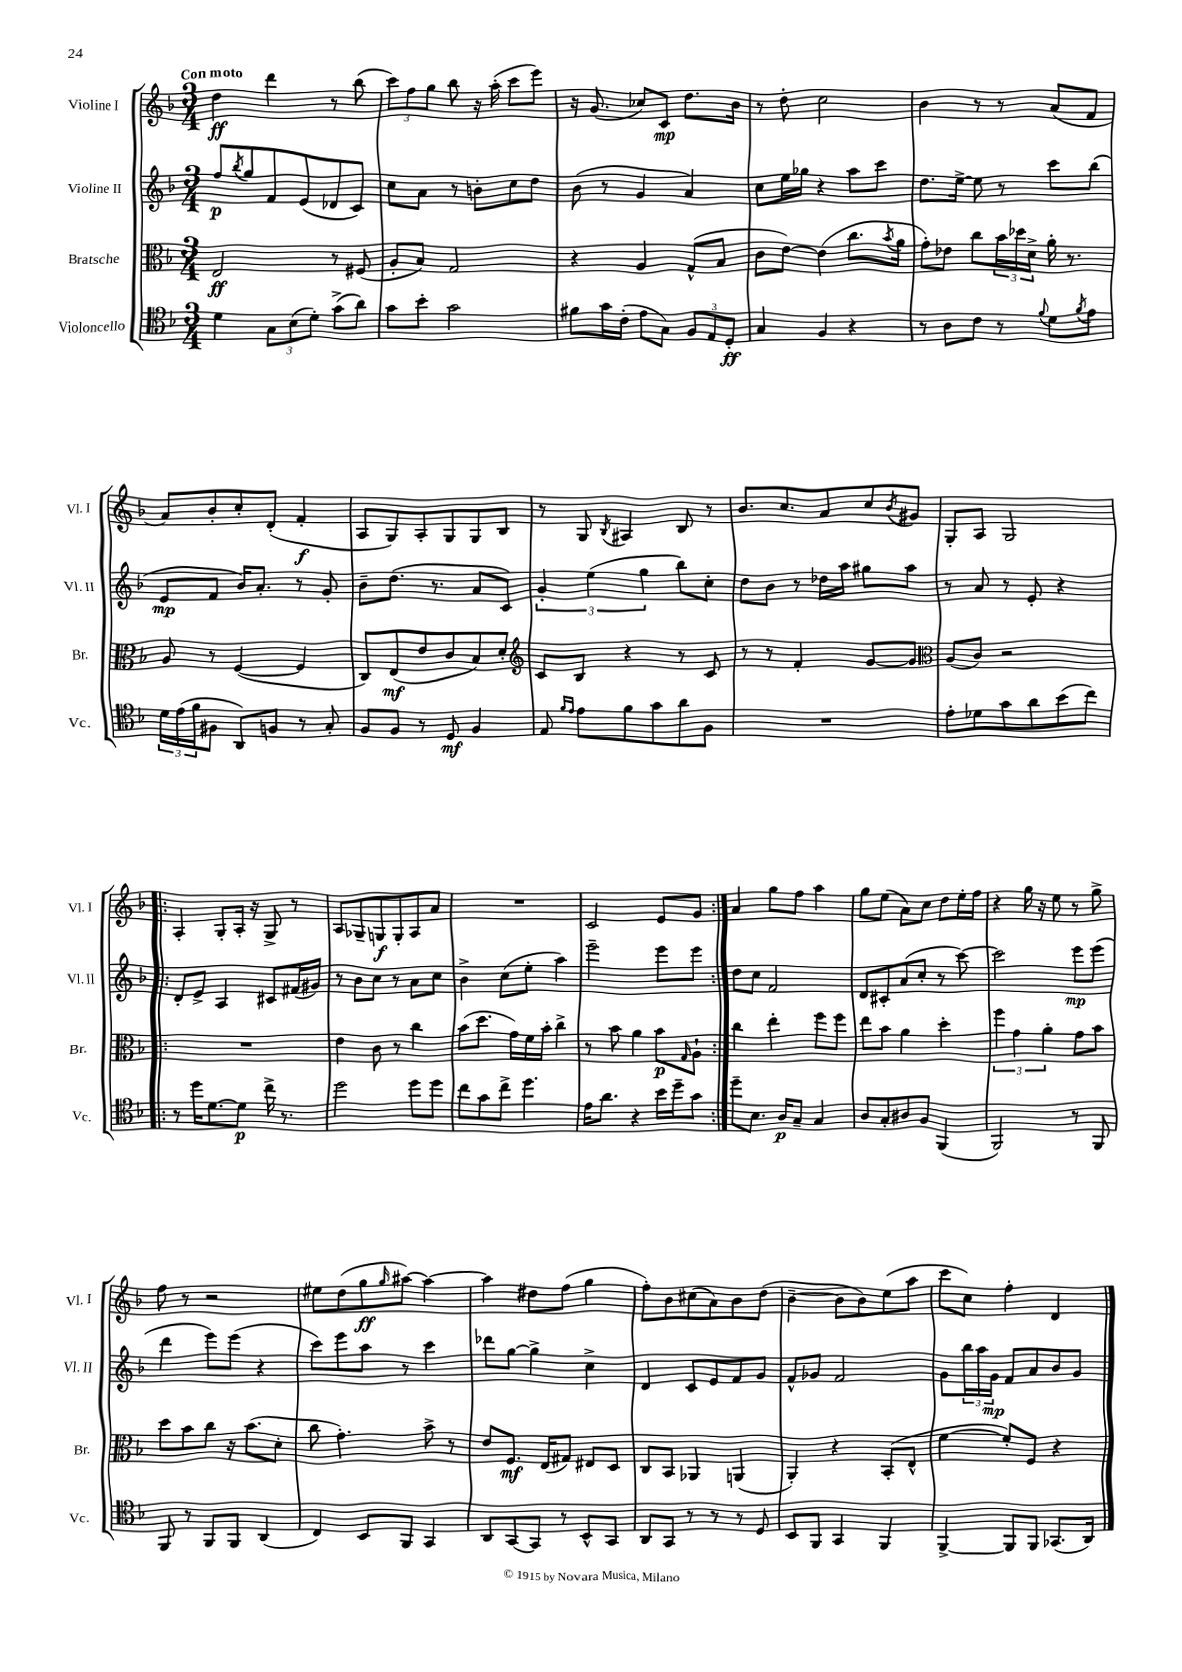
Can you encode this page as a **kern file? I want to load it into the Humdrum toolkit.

**kern	**dynam	**kern	**dynam	**kern	**dynam	**kern	**dynam
*part4	*part4	*part3	*part3	*part2	*part2	*part1	*part1
*staff4	*staff4	*staff3	*staff3	*staff2	*staff2	*staff1	*staff1
*I"Violoncello	*	*I"Bratsche	*	*I"Violine II	*	*I"Violine I	*
*I'Vc.	*	*I'Br.	*	*I'Vl. II	*	*I'Vl. I	*
*clefC4	*	*clefC3	*	*clefG2	*	*clefG2	*
*k[b-]	*	*k[b-]	*	*k[b-]	*	*k[b-]	*
*M3/4	*	*M3/4	*	*M3/4	*	*M3/4	*
=1	=1	=1	=1	=1	=1	=1	=1
!	!	!	!	!	!	!LO:TX:a:B:t=Con moto	!
4d\	.	2E/	ff	8ff/L	p	4dd\	ff
.	.	.	.	8qbb-/	.	.	.
.	.	.	.	8gg/	.	.	.
12G\L	.	.	.	8f/	.	4ddd\	.
(12B-\	.	.	.	.	.	.	.
.	.	.	.	(8e/	.	.	.
12d'\J)	.	.	.	.	.	.	.
(8g^\L	.	8r	.	8d-X/	.	8r	.
8a\J)	.	(8F#X/	.	8c/J)	.	(8bb-\	.
=2	=2	=2	=2	=2	=2	=2	=2
8g\L	.	8A'/L	.	8cc\L	.	12ccc\L)	.
.	.	.	.	.	.	12ff\	.
8b-'\J	.	8B-/J)	.	8a\J	.	.	.
.	.	.	.	.	.	12gg\J	.
2g\	.	2G/	.	8r	.	8bb-\	.
.	.	.	.	8bn'\L	.	16r	.
.	.	.	.	.	.	(16aa'\	.
.	.	.	.	8cc\	.	8ccc\L	.
.	.	.	.	8dd\J	.	8eee\J)	.
=3	=3	=3	=3	=3	=3	=3	=3
8f#X\L	.	4r	.	(8b-\	.	16r	.
.	.	.	.	.	.	(8.g/	.
16g\L	.	.	.	8r	.	.	.
(16c'\JJ	.	.	.	.	.	.	.
8e\L	.	4A/	.	4g/	.	8cc-X/L)	.
8G\J)	.	.	.	.	.	8c/J	mp
12F/L	.	(8G^^/L	.	4a/)	.	8.dd\L	.
12E/	.	.	.	.	.	.	.
.	.	8B-/J	.	.	.	.	.
12D'/J	ff	.	.	.	.	.	.
.	.	.	.	.	.	16b-\Jk	.
=4	=4	=4	=4	=4	=4	=4	=4
4G/	.	8c\L	.	8cc\L	.	8r	.
.	.	[8e\J)	.	16ee\L	.	8dd'\	.
.	.	.	.	16gg-X\JJ	.	.	.
4F/	.	(4e\]	.	4r	.	2cc\	.
4r	.	8.cc\L	.	8aa\L	.	.	.
.	.	.	.	8ccc\J	.	.	.
.	.	8qb-/	.	.	.	.	.
.	.	16a\Jk	.	.	.	.	.
=5	=5	=5	=5	=5	=5	=5	=5
8r	.	8g'\L)	.	8.dd\L	.	4b-\	.
8A\L	.	8e-X\J	.	.	.	.	.
.	.	.	.	[16ee^\Jk	.	.	.
8c\J	.	8cc\L	.	8ee\]	.	8r	.
8r	.	24b-\L	.	8r	.	8r	.
.	.	24dd-X\	.	.	.	.	.
.	.	24d^\JJ	.	.	.	.	.
8qqf/	.	.	.	.	.	.	.
8d\L	.	16a'\	.	8ccc\L	.	(8a/L	.
.	.	8.r	.	.	.	.	.
8qf/	.	.	.	.	.	.	.
8e\J	.	.	.	(8bb-\J	.	8f/J	.
!!LO:LB:g=z
=6	=6	=6	=6	=6	=6	=6	=6
24d\LL	.	8A/	.	8e/L	mp	8a/L)	.
(24e\	.	.	.	.	.	.	.
24f\J	.	.	.	.	.	.	.
8F#X\J	.	8r	.	8f/J	.	8b-'/	.
8AA/L)	.	([4F/	.	16b-/KL)	.	8cc'/	.
.	.	.	.	8.a'/J	.	.	.
8Fn/J	.	.	.	.	.	(8d'/J	.
8r	.	4F/]	.	8r	.	4f'/	f
8G'/	.	.	.	8g'/	.	.	.
=7	=7	=7	=7	=7	=7	=7	=7
8F/L	.	8C/L)	.	8b-~\L	.	8A/L	.
8F/J	.	(8E/	mf	(8.dd\J	.	8G/)	.
8r	.	8e/	.	.	.	8A'/	.
.	.	.	.	8.r	.	.	.
8D/	mf	8c/	.	.	.	8G/	.
4F/	.	8B-/)	.	8a/L	.	8G/	.
.	.	8d'/J	.	8c/J)	.	8B-/J	.
=8	=8	=8	=8	=8	=8	=8	=8
*	*	*clefG2	*	*	*	*	*
8E/	.	8c/L	.	6g'/	.	8r	.
16qqf/LL	.	.	.	.	.	.	.
16qqe/JJ	.	.	.	.	.	.	.
8e\L	.	8B-/J	.	.	.	8G/	.
.	.	.	.	(6ee\	.	.	.
.	.	.	.	.	.	8qB-/	.
8f\	.	4r	.	.	.	4A#X/	.
.	.	.	.	6gg\	.	.	.
8g\	.	.	.	.	.	.	.
8a\	.	8r	.	8bb-\L)	.	8B-/	.
8F\J	.	8c/	.	8cc'\J	.	8r	.
=9	=9	=9	=9	=9	=9	=9	=9
2.r	.	8r	.	8dd\L	.	8.b-/L	.
.	.	8r	.	8b-\J	.	.	.
.	.	.	.	.	.	8.cc/	.
.	.	4f'/	.	8r	.	.	.
.	.	.	.	16dd-X\LL	.	8a/	.
.	.	.	.	16aa\JJ	.	.	.
.	.	[8g/L	.	8gg#X\L	.	8cc/	.
.	.	.	.	.	.	8qb-/	.
.	.	8g/J]	.	8aa\J	.	8g#X/J	.
=10	=10	=10	=10	=10	=10	=10	=10
*	*	*clefC3	*	*	*	*	*
8e'\L	.	(8A/L	.	8r	.	8G'/L	.
8d-X\	.	8c/J)	.	8a/	.	8A/J	.
8g\	.	2r	.	8r	.	2G/	.
8a\	.	.	.	8e'/	.	.	.
(8b-\	.	.	.	4r	.	.	.
8cc\J)	.	.	.	.	.	.	.
!!LO:LB:g=z
=11!|:	=11!|:	=11!|:	=11!|:	=11!|:	=11!|:	=11!|:	=11!|:
8r	.	2.r	.	8d'/L	.	4A'/	.
16dd\KL	.	.	.	8e^/J	.	.	.
[8.d\	.	.	.	.	.	.	.
.	.	.	.	4A/	.	8G'/L	.
8d\J]	p	.	.	.	.	16A'/Jk	.
.	.	.	.	.	.	16r	.
16cc^\	.	.	.	8c#X/L	.	8G^/	.
8.r	.	.	.	.	.	.	.
.	.	.	.	(16f#X/L	.	8r	.
.	.	.	.	16g#X/JJ)	.	.	.
=12	=12	=12	=12	=12	=12	=12	=12
2dd\	.	4e\	.	8r	.	8A/L	.
.	.	.	.	8b-\L	.	8G-X~/	.
.	.	8c\	.	8cc\J	.	8Gn/	f
.	.	8r	.	8r	.	8G'/	.
8dd\L	.	4cc\	.	8a\L	.	8A/	.
8dd\J	.	.	.	8cc\J	.	8a/J	.
=13	=13	=13	=13	=13	=13	=13	=13
8cc\L	.	(8b-\L	.	4b-^\	.	2.r	.
8g\	.	8.dd\J	.	.	.	.	.
8cc^\J	.	.	.	(8cc\L	.	.	.
.	.	16g\LL)	.	.	.	.	.
4.dd\	.	16f\	.	8ee'\J	.	.	.
.	.	16b-'\JJ	.	.	.	.	.
.	.	4cc^\	.	4aa\)	.	.	.
=14	=14	=14	=14	=14	=14	=14	=14
16e\KL	.	8r	.	2eee~\	.	2c/	.
8.a\J	.	.	.	.	.	.	.
.	.	8b-\	.	.	.	.	.
4r	.	4a\	.	.	.	.	.
16b-\LL	.	8b-\L	p	8eee\L	.	8e/L	.
16dd~\J	.	.	.	.	.	.	.
.	.	16qqG/	.	.	.	.	.
8g\J	.	8A`\J	.	8eee\J	.	8g/J	.
=15:|!	=15:|!	=15:|!	=15:|!	=15:|!	=15:|!	=15:|!	=15:|!
8dd~\L	.	4cc\	.	8dd\L	.	4a/	.
8.B-\J	.	.	.	8cc\J	.	.	.
.	.	4ee'\	.	2f/	.	8gg\L	.
16A/KL	p	.	.	.	.	.	.
8G~/J	.	.	.	.	.	8ff\J	.
4G/	.	8ff\L	.	.	.	4aa\	.
.	.	8ff\J	.	.	.	.	.
=16	=16	=16	=16	=16	=16	=16	=16
8A/L	.	8ee\L	.	8d/L	.	8gg\L	.
8G'/	.	8b-\J	.	8c#X'/	.	(8ee\J	.
8A#X/	.	4a\	.	(8a/	.	8a\L)	.
8F/J	.	.	.	8cc'/J	.	8cc\J	.
(4FF/	.	4dd'\	.	8r	.	8dd\L	.
.	.	.	.	[8ccc\)	.	16ee'\L	.
.	.	.	.	.	.	16ff\JJ	.
=17	=17	=17	=17	=17	=17	=17	=17
2FF/)	.	6ff\	.	2ccc\]	.	4r	.
.	.	6g\	.	.	.	.	.
.	.	.	.	.	.	16gg\	.
.	.	.	.	.	.	16r	.
.	.	6a'\	.	.	.	.	.
.	.	.	.	.	.	8ee\	.
8r	.	8g\L	.	8eee\L	mp	8r	.
8FF/	.	8b-\J	.	(8eee\J	.	8gg^\	.
!!LO:LB:g=z
=18	=18	=18	=18	=18	=18	=18	=18
8FF/	.	8dd\L	.	4ddd\	.	8ff\	.
8r	.	8b-\	.	.	.	8r	.
8FF/L	.	8cc\J	.	8eee\L)	.	2r	.
8FF/J	.	16r	.	(8eee\J	.	.	.
.	.	(8.b-\L	.	.	.	.	.
(4AA/	.	.	.	4r	.	.	.
.	.	8d'\J	.	.	.	.	.
=19	=19	=19	=19	=19	=19	=19	=19
4C/)	.	8cc\	.	8ccc\L)	.	8ee#X\L	.
.	.	4.g'\)	.	8eee\	.	(8dd\	.
8BB-/L	.	.	.	8aa\J	.	8gg\	ff
.	.	.	.	.	.	16qqgg/	.
8FF/J	.	.	.	8r	.	[8aa#X\J)	.
4GG/	.	8b-^\	.	4ccc\	.	4aa#\_	.
.	.	8r	.	.	.	.	.
=20	=20	=20	=20	=20	=20	=20	=20
8AA/L	.	8e/L	.	8ddd-X\L	.	4aa#\]	.
[8GG/	.	8.F/J	mf	[8gg\J	.	.	.
8GG/J]	.	.	.	4gg^\]	.	8dd#X\L	.
.	.	(16E/KL	.	.	.	.	.
8r	.	8G#X/J)	.	.	.	(8ff\J	.
8BB-^^/L	.	8E#X/L	.	4cc^\	.	4gg\	.
8GG/J	.	8D/J	.	.	.	.	.
=21	=21	=21	=21	=21	=21	=21	=21
8AA/L	.	8C/L	.	4d/	.	8ff'\L)	.
8GG/J	.	8BB-/J	.	.	.	8b-\	.
8r	.	4AA-X/	.	8c/L	.	(8cc#X\	.
8r	.	.	.	8e/	.	8a\)	.
8r	.	(4AAn/	.	8f/	.	8b-\	.
8D/	.	.	.	8g/J	.	(8dd\J	.
=22	=22	=22	=22	=22	=22	=22	=22
8BB-/L	.	4AA'/)	.	8f^^/L	.	[4b-~\	.
8FF/J	.	.	.	8g-X/J	.	.	.
4GG/	.	4r	.	2f/	.	8b-\L]	.
.	.	.	.	.	.	8b-\)	.
4FF/	.	(8BB-'/L	.	.	.	(8ee\	.
.	.	8E^^/J	.	.	.	8aa\J	.
=23	=23	=23	=23	=23	=23	=23	=23
[4FF^/	.	[4f\	.	8g\L	.	8ccc\L	.
.	.	.	.	24bb-\L	.	8cc\J)	.
.	.	.	.	24aa\	.	.	.
.	.	.	.	24g\JJ	mp	.	.
8FF/L]	.	8f'/L])	.	8f/L	.	4ff'\	.
8FF/J	.	8F/J	.	8a/	.	.	.
(8.GG-X/L	.	4r	.	8b-/	.	4d/	.
.	.	.	.	8g/J	.	.	.
16AA/Jk)	.	.	.	.	.	.	.
==	==	==	==	==	==	==	==
*-	*-	*-	*-	*-	*-	*-	*-
